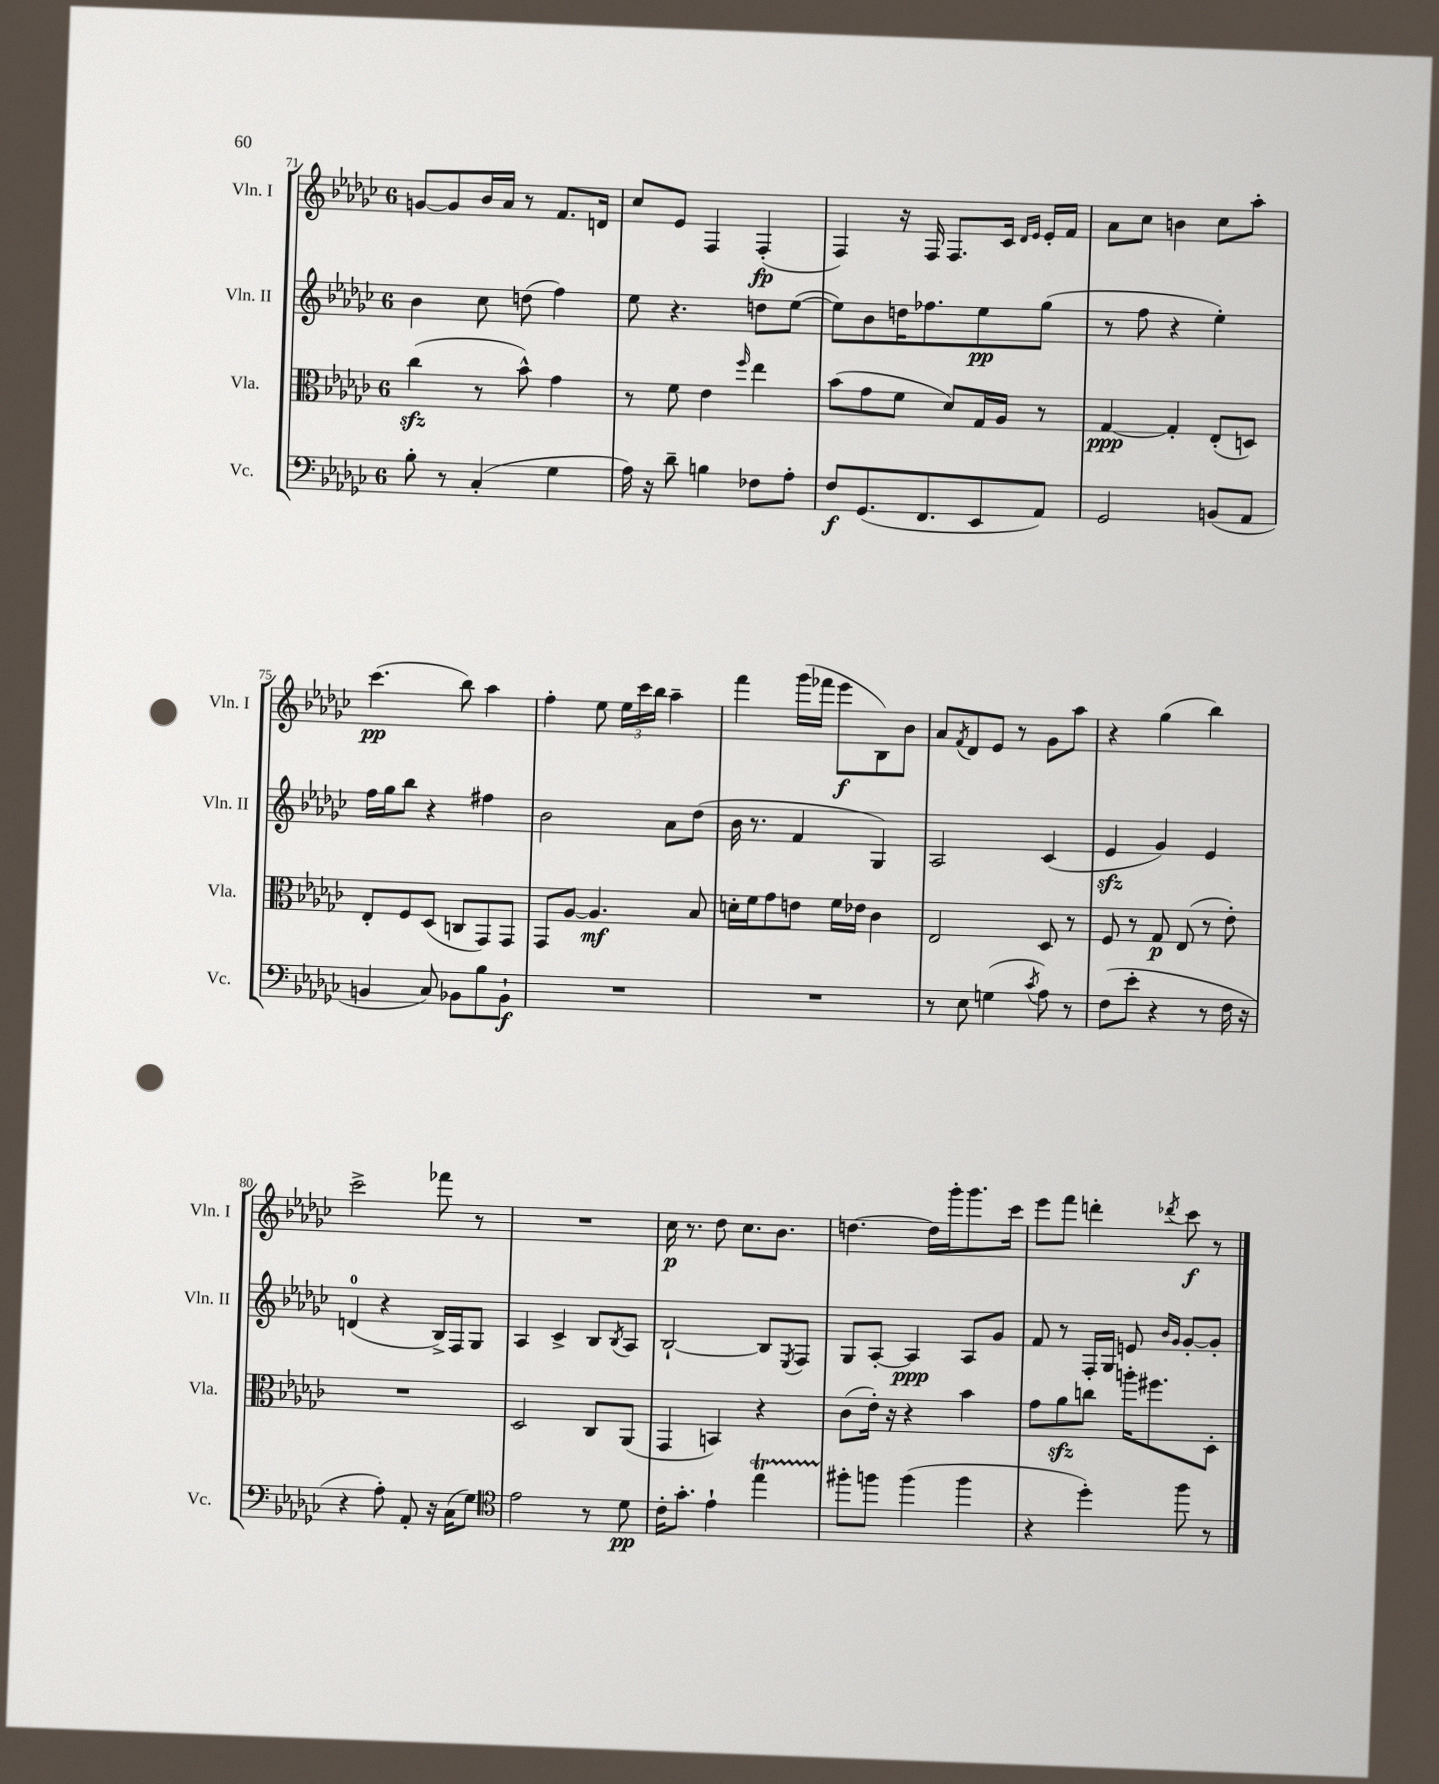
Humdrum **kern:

**kern	**kern	**kern	**kern
*staff4	*staff3	*staff2	*staff1
*clefF4	*clefC3	*clefG2	*clefG2
*k[b-e-a-d-g-c-]	*k[b-e-a-d-g-c-]	*k[b-e-a-d-g-c-]	*k[b-e-a-d-g-c-]
*M6/8	*M6/8	*M6/8	*M6/8
8B-'	(4cc-	4b-	[8g
8r	.	.	8g]
(4C-'	8r	8cc-	16b-
.	.	.	16a-
.	8b-^^)	(8dd	8r
4G-	4g-	4ff)	8.f
.	.	.	16d
=	=	=	=
16A-)	8r	8ee-	8cc-
16r	.	.	.
8d-~	8f	4.r	8e-
4B	4e-	.	4F
.	16qqff	.	.
8F-	4ee-	8dd	(4F'
8A-'	.	([8ee-	.
=	=	=	=
8F	(8b-	8ee-])	4F)
(8.GG-	8g-	8b-	.
.	8f	16dd	16r
8.FF	.	8.ff-	16F
.	8d-)	.	8.F
8EE-	16G-	8ee-	.
.	16A-	.	16c-
.	.	.	16qqd-
.	.	.	16qqe-
8AA-)	8r	(8gg-	16e-'
.	.	.	16f
=	=	=	=
2GG-	[4G-	8r	8a-
.	.	8ff	8cc-
.	4G-']	4r	4b
(8BB	(8E-'	4ee-')	8cc-
8AA-	8D)	.	8aa-'
=	=	=	=
4BB	8E-'	16ff	(4.ccc-
.	.	16gg-	.
.	8F	8bb-	.
8C-)	(8D-	4r	.
8BB-	8C	.	8bb-)
8B-	8GG-)	4ff#	4aa-
8BB-`	8GG-	.	.
=	=	=	=
2.r	8GG-	2b-	4ff'
.	[8A-	.	.
.	4.A-]	.	8ee-
.	.	.	24ee-
.	.	.	24ccc-
.	.	.	24bb-
.	.	8a-	4aa-~
.	8B-	(8dd-	.
=	=	=	=
2.r	16d'	16b-	4fff
.	16f	8.r	.
.	8g-	.	.
.	8e	4f	(16ggg-
.	.	.	16fff-
.	16f	.	8eee-
.	16e-	.	.
.	4c-	4G-)	8B-)
.	.	.	8b-
=	=	=	=
8r	2E-	2A-	8a-
.	.	.	8qf
8E-	.	.	8d-
(4G	.	.	8e-
.	.	.	8r
8qc-	.	.	.
8A-)	8D-	(4c-	8g-
8r	8r	.	8aa-
=	=	=	=
(8F	8F	4e-	4r
8e-'	8r	.	.
4r	8G-	4g-)	(4gg-
.	(8E-	.	.
8r	8r	4e-	4bb-)
16F	8e-')	.	.
16r	.	.	.
=	=	=	=
4r	2.r	(4d	2ccc-^
8A-')	.	4r	.
8AA-'	.	.	.
16r	.	16B-^)	8fff-
(16C-	.	16F	.
8G-)	.	8G-	8r
=	=	=	=
*clefC4	*	*	*
2e-	2D-	4A-	2.r
.	.	4c-^	.
8r	8C-	8B-	.
.	.	8qB-	.
8d-	(8AA-	8A-	.
=	=	=	=
16c-'	4GG-	[2B-`	16cc-
8.g-'	.	.	8.r
4e-`	4BB)	.	8dd-
.	.	.	8.cc-
4ee-	4r	8B-]	.
.	.	.	8.b-
.	.	8qE-	.
.	.	8F	.
=	=	=	=
8ff#'	(8c-	8G-	[4.dd
8ff	16e-')	[8A-'	.
.	16r	.	.
(4ff	4r	4A-]	.
.	.	.	16dd]
.	.	.	16ggg-'
4ff	4b-	8A-	8.ggg-
.	.	8g-	.
.	.	.	16ccc-
=	=	=	=
4r	8g-	8f	8eee-
.	8a-	8r	8fff
4dd-')	8cc	16F'	4ddd'
.	.	16G-	.
.	16aa'	8e	.
.	8.ff#	.	.
.	.	16qqb-	.
.	.	16qqg-	8qddd-
8ff	.	[8g-'	8ccc-
8r	8D-'	8g-']	8r
==	==	==	==
*-	*-	*-	*-
